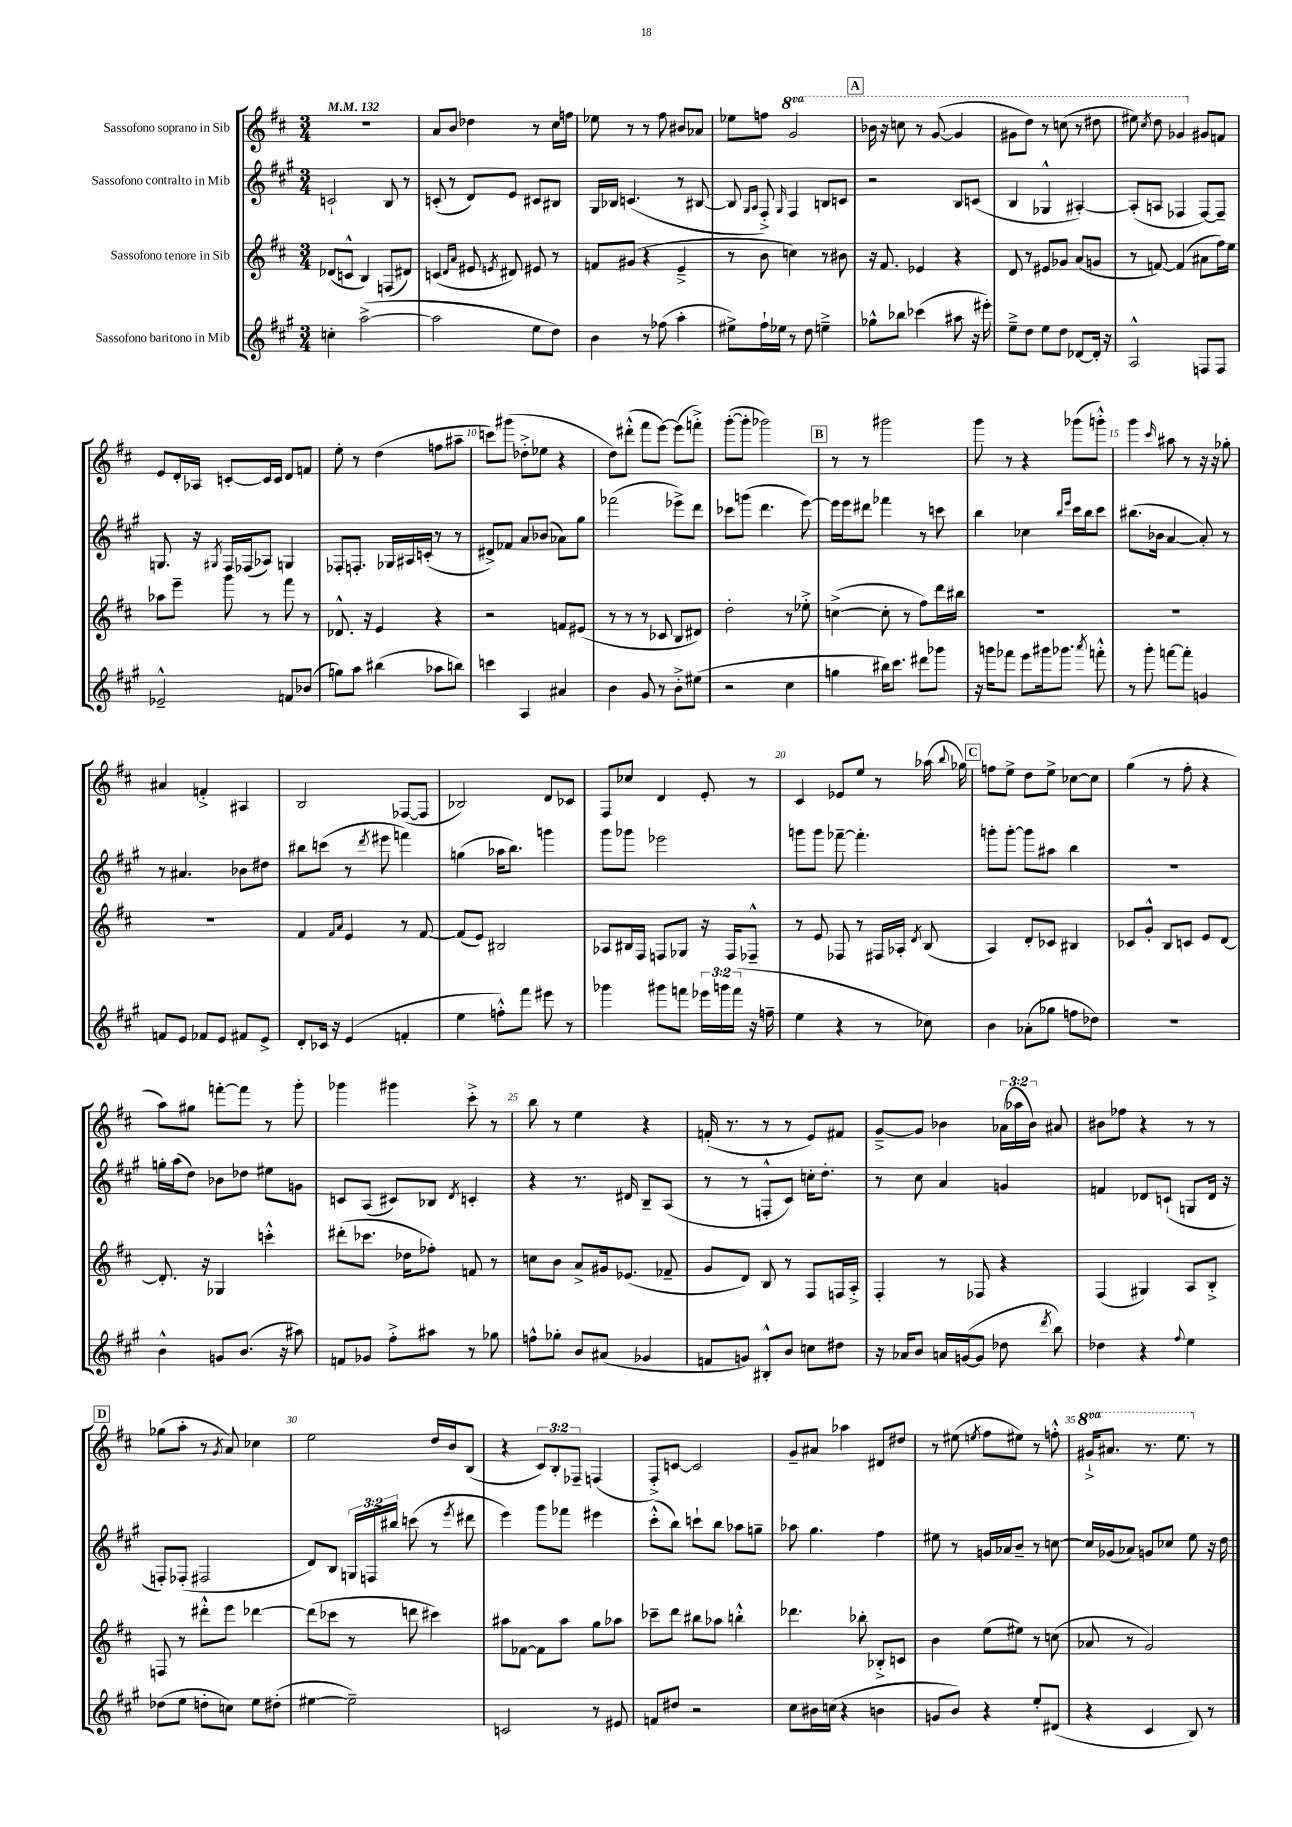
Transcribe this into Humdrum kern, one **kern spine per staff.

**kern	**kern	**kern	**kern
*staff4	*staff3	*staff2	*staff1
*clefG2	*clefG2	*clefG2	*clefG2
*k[f#c#g#]	*k[f#c#]	*k[f#c#g#]	*k[f#c#]
*M3/4	*M3/4	*M3/4	*M3/4
*MM132	*MM132	*MM132	*MM132
4cc'	(8d-	2c`	2.r
.	8c^^	.	.
([2aa^	4B)	.	.
.	(8F	8B	.
.	8d#)	8r	.
=	=	=	=
2aa]	(4c	(8c'	8a
.	.	8r	8b
.	16qqd	.	.
.	16qqa	.	.
.	8e#	8d)	4dd-
.	8qe	.	.
.	8d#)	8e	.
8ee	8e#	8c#	8r
8dd)	8r	8B#	16cc#
.	.	.	16ff
=	=	=	=
4b	8f	16G#	8ee-
.	.	16B-	.
.	(8g#	(4.c	8r
8r	4r	.	8r
(8ff-	.	.	8ff#
4aa'	4e~^	8r	8b#
.	.	[8B#	8a-
=	=	=	=
8ee#^)	8r	8B#]	8ee-
.	.	16qqG#	.
.	.	16qqA	.
16ff#`	8b	8F#'^)	8ff
16ee-	.	.	.
.	.	16qqG#	.
8r	4cc)	4F#	2gg
8dd	.	.	.
4ee~^	8r	8B	.
.	8b#	8c	.
=	=	=	=
8gg-^^	16r	2r	16bb-
.	8.f#	.	16r
8bb-	.	.	8ccc
(4ccc-	4e-	.	8r
.	.	.	([8gg
8aa#	4r	8B	4gg]
16r	.	(8c	.
16eee#')	.	.	.
=	=	=	=
8ee~^	8d	4B	8gg#
8dd	8r	.	8ddd)
8ee	8e#	4G-^^	8r
8dd	8g-	.	(8ccc
[8d-	(8a	[4A#')	8r
16d-']	8g	.	8ddd#
16r	.	.	.
=	=	=	=
2A^^	8r	(8A#']	8eee#)
.	.	.	8qccc#
.	[8f)	8A	8ddd
.	(4f]	4F-	4gg-
8F	8a#	[8F-)	8g#
8F	16ff#)	8F-~]	8f
.	16ee	.	.
=	=	=	=
2e-~^^	8aa-	8.G	8e
.	8eee~	.	16d'
.	.	16r	16A-
.	.	8qG#	.
.	8ggg	16F#	[8c'
.	.	(16F-	.
.	8r	8A-)	16c]
.	.	.	16c
8f	8fff#	4G	8d
(8b-	8r	.	8f
=	=	=	=
8gg)	8.d-^^	8F-'	8ee'
8aa	.	8.F'	8r
.	16r	.	.
(4bb#	4e	.	(4dd
.	.	16G-	.
.	.	16A#	.
.	.	(16c'	.
8aa-	4r	8r	8ff
8bb)	.	8r	8aa#~
=	=	=	=
4ccc	2r	8d#^)	8ccc)
.	.	8f-	(8ggg#
4A	.	8a	8dd-'^
.	.	(8b-	8ee-
4a#	8f	8a-)	4r
.	(8e#	8gg#	.
=	=	=	=
4b	8r	(2fff-	8dd)
.	8r	.	(8ddd#'^^
8g#	8r	.	8fff#
8r	8c-	.	[8eee)
8b'^	8B	8eee-^)	(8eee]
(8ee#	8d#)	8ddd	8fff'^)
=	=	=	=
2r	2dd'	8ccc-	([8ggg'
.	.	(8ggg	8ggg']
.	.	4.ddd	2ggg-)
4cc#	8r	.	.
.	8ee-'^	[8eee)	.
=	=	=	=
4gg	([4cc^	16eee]	8r
.	.	16eee	.
.	.	8ddd#	8r
16bb#)	8cc']	4fff-	2ggg#
8.ccc#	.	.	.
.	8r	.	.
8ddd#	8ff#)	8r	.
8ggg-	16ddd	8ccc	.
.	16bb#	.	.
=	=	=	=
16r	2.r	4bb	8ggg
16ggg	.	.	.
8fff-	.	.	8r
8eee	.	4cc-	4r
16ggg#	.	.	.
8.ggg-	.	.	.
.	.	16qqbb	.
.	.	16qqeee	.
.	.	16ccc#	(8ggg-
.	.	16bb	.
8qaaa	.	.	.
8fff'^^	.	8ccc#	8ggg'^^)
=	=	=	=
8r	2.r	(8.bb#	4ggg
8ggg#'	.	.	.
.	.	16b-	.
.	.	.	16qqccc#
[8fff	.	[4a	8aa#
8fff']	.	.	8r
4g	.	8a'])	16r
.	.	.	16r
.	.	8r	8gg-'
=	=	=	=
8f	2.r	8r	4a#
8e	.	4.a#	.
8f-	.	.	4f'^
8e	.	.	.
8f#	.	8b-	4A#
8e^	.	8dd#	.
=	=	=	=
8d'	4f#	8bb#	2B
16c-	.	(8ccc	.
16r	.	.	.
.	16qqf#	.	.
.	16qqa	.	.
(4e	4e	8r	.
.	.	8qddd	.
.	.	8eee#	.
4f'	8r	4fff)	([8F-
.	[8f#	.	8F-]
=	=	=	=
4ee	(8f#]	(4gg	2B-)
.	8e)	.	.
8ff'^^)	2B#	16aa-	.
.	.	8.bb)	.
8fff#	.	.	.
8eee#	.	4ggg	8d
8r	.	.	8c-
=	=	=	=
4ggg-	8A-	8ggg#	8F#
.	16B#	8ggg-	8cc-
.	16F#	.	.
8ggg#	8F	2eee-	4d
8fff	8G-	.	.
24eee-	16r	.	8e'
24ggg	.	.	.
.	16F	.	.
(24fff	.	.	.
16r	8F-~^^	.	8r
16ff~	.	.	.
=	=	=	=
4ee	8r	8ggg	4c#
.	8e	8ggg	.
4r	8F-	[8fff-~	8e-
.	8r	4.fff-']	8ee
8r	16F#	.	8r
.	16A-'	.	.
.	8qd	.	.
8cc-)	(8B	.	(16aa-
.	.	.	8qqbb
.	.	.	16gg-)
=	=	=	=
4b	4A)	8ggg'	8ff
.	.	[8ggg'	8ee^
(8a-'	8d'	8ggg]	8dd
8gg-	8c-	8aa#	8ee^
8ff	4B#	4bb	[8cc-
8dd-)	.	.	8cc-]
=	=	=	=
2.r	8c-	2.r	(4gg
.	8g'^^	.	.
.	8B	.	8r
.	8c	.	8ff#'
.	8e	.	4r
.	[8d	.	.
=	=	=	=
4b^^	8.d']	16gg'	8aa)
.	.	(16aa	.
.	.	8dd)	8gg#
.	16r	.	.
8g	4G-	8b-	[8fff'
(8.b	.	8dd-	8fff]
.	4ccc'^^	8ee#	8r
16r	.	.	.
8aa#)	.	8g	8ggg'
=	=	=	=
8f	(8ddd#'	8c	4ggg-
8g-	8.ccc-	(8A	.
8ff#'^	.	8c#)	4ggg#
.	16dd-	.	.
8aa#	8ff-')	8B-	.
.	.	8qd	.
8r	8f	4c'	8ccc#'^
8gg-	8r	.	8r
=	=	=	=
8ff^^	8cc	4r	8bb
8gg-'	8b	.	8r
8b	8a^	8.r	4ee
(8a#	16g#	.	.
.	(8.e-	16d#	.
4g-	.	8B~	4r
.	8f-~	(8A	.
=	=	=	=
8f	8g	8r	(16f'
.	.	.	8.r
8g)	8d)	8r	.
8B#'^^	8B	8F'^^	8r
8b	8r	8c#)	8r
8cc	8F#	16cc'	8e)
.	.	8.dd'	.
8dd#	16F	.	8f#
.	16A'^	.	.
=	=	=	=
16r	4F#'	8r	[8g~^
16a-	.	.	.
8b	.	8cc#	8g]
16a	8r	4a	4b-
([16g	.	.	.
8g]	8F-	.	.
8dd-	4r	4g	(24a-
.	.	.	24aa-
.	.	.	24b-)
8qddd	.	.	.
8bb)	.	.	8a#
=	=	=	=
4dd-	(4F#	4f	8b#
.	.	.	8ff-
4r	4G#)	8d-	4r
.	.	(8c`	.
8qqff#	.	.	.
4ee	8A	8G	8r
.	8B'^	16d-	8r
.	.	16r	.
=	=	=	=
(8dd-	8F	8F')	(8gg-
8ee	8r	(8F-'	8aa'
8dd'	8ddd#'^^	2F#	8r
.	.	.	8qg
8cc)	8eee	.	8a)
8ee	[4ddd-	.	4cc-
(8dd#'	.	.	.
=	=	=	=
[4ee#	(8ddd-]	8d)	2ee
.	8ccc-	8B	.
2ee#~])	8r	24G	.
.	.	24F	.
.	.	24bb#	.
.	8ddd	(8ccc	.
.	4ccc#)	8r	16dd
.	.	.	16b
.	.	8qeee	.
.	.	8ddd#	(8B
=	=	=	=
2c	8aa#	4eee)	4r
.	[8f-	.	.
.	8f-]	8ggg#	12c#)
.	.	.	12B'
.	8aa#	8fff-	.
.	.	.	12F-~
8r	8gg	4eee#	(4F
8e#	8aa-	.	.
=	=	=	=
8f	8ccc-~	(8ccc#'^^	8F#'^)
8dd#	8ddd	8bb)	[8c
2r	8bb#	8ccc`	2c]
.	8aa-	8bb	.
.	4bb'^^	8aa-	.
.	.	8gg~	.
=	=	=	=
8cc#	4.ddd-	8aa-	8g~
16b#	.	4.gg#	8a#
(16cc	.	.	.
4r	.	.	4aa-
.	8bb-'	.	.
4b	8B-'^	4ff#	8d#
.	8c	.	8dd#
=	=	=	=
8g	4b	8ee#	8r
8b)	.	8r	(8ee#
.	.	.	8qee
4r	(8ee	16g	8ff#
.	.	16a-	.
.	8ee#)	8b~	8ee#)
8ee'	8r	8r	8r
(8d#	(8cc	[8cc	8ff'^^
=	=	=	=
4r	8a-	16cc]	16gg#`^
.	.	(16g-	8.aa#
.	8r	8a-)	.
4c#	2g)	8g	8.r
.	.	8cc-	.
.	.	.	8.eee
8B)	.	8ee	.
8r	.	16r	8r
.	.	16dd	.
==	==	==	==
*-	*-	*-	*-
